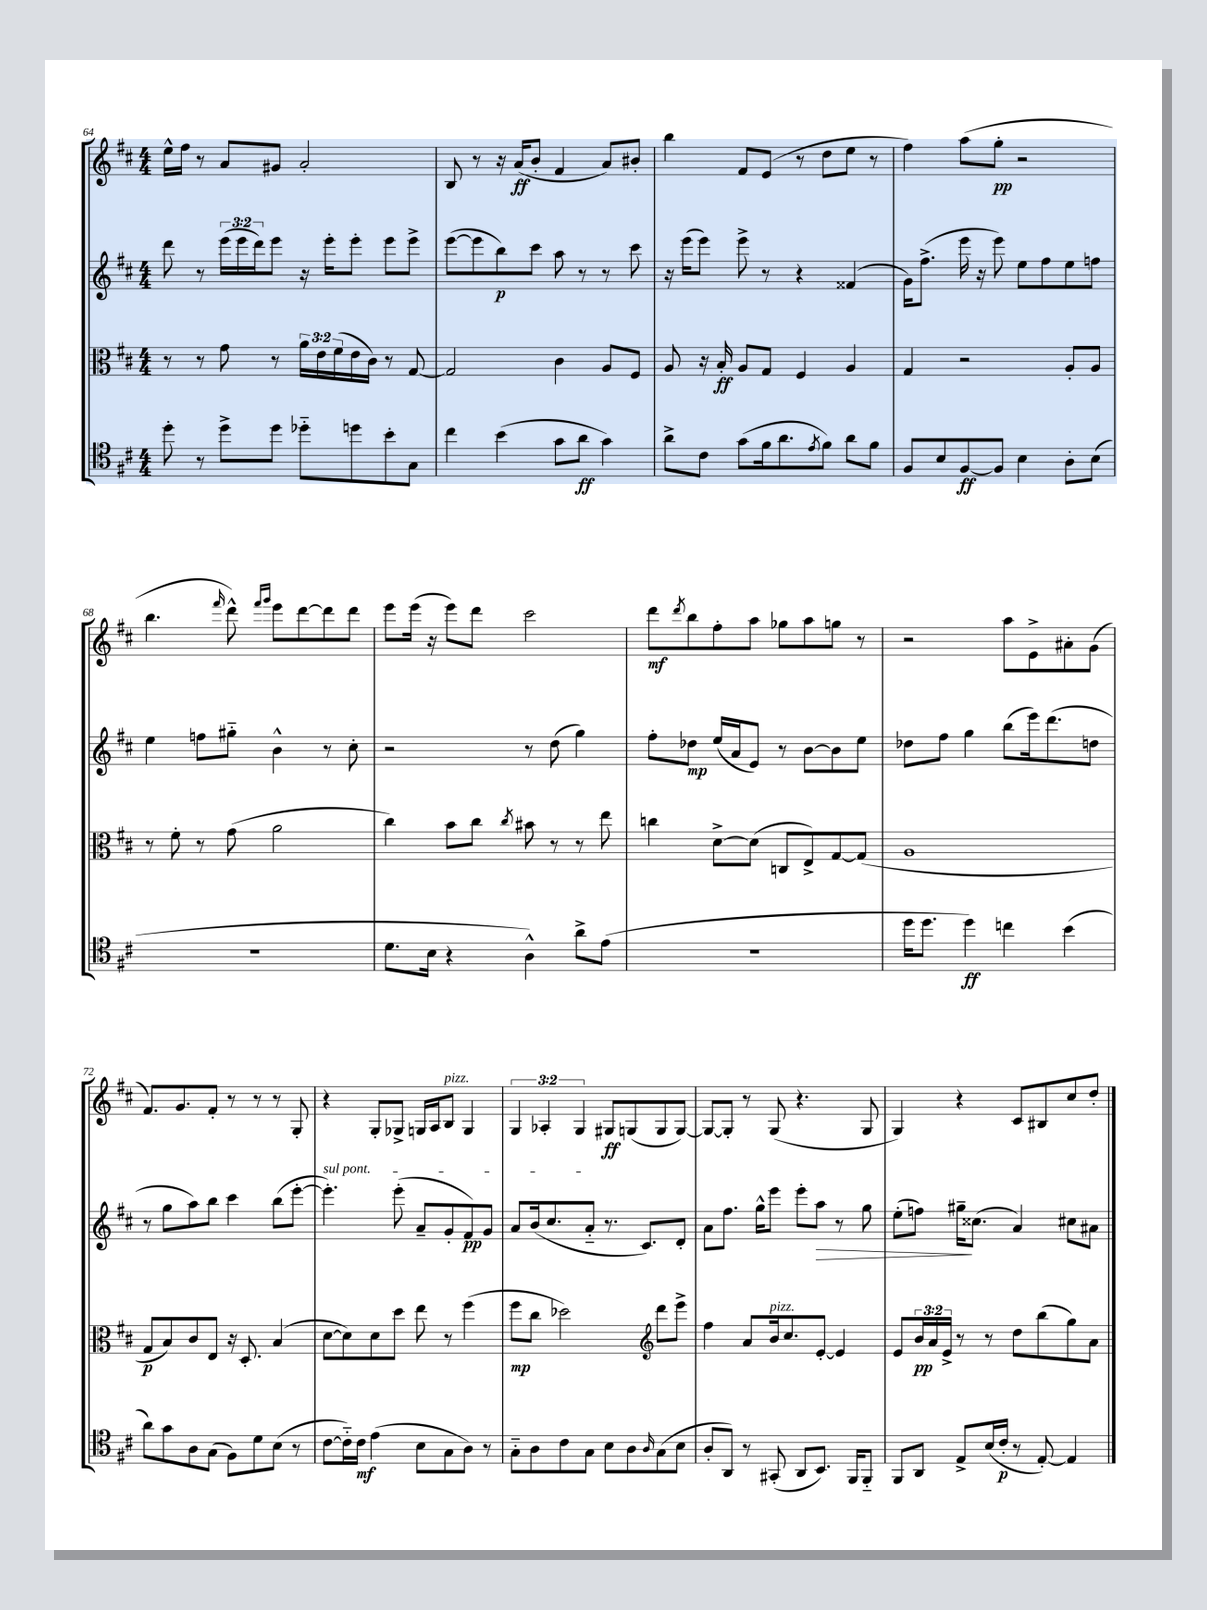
<<
\new StaffGroup <<
\new Staff = "s0" {
    \clef treble \key d \major \numericTimeSignature \time 4/4 \override Staff.TupletNumber.text = #tuplet-number::calc-fraction-text
    e''16-^ fis''16 r8 a'8 gis'8 a'2-. |
    b8 r8 r16 a'16\ff( b'8-. fis'4 a'8) bis'8-. |
    b''4 fis'8 e'8( r8 d''8 e''8 r8 |
    fis''4) a''8( g''8-.\pp r2 |
    b''4. \grace { fis'''16 } d'''8-^) \grace { fis'''16 g'''16 } e'''8 d'''8~ d'''8 d'''8 |
    e'''8 e'''16( r16 e'''8) d'''8 cis'''2 |
    d'''8\mf \acciaccatura { d'''8 } b''8 fis''8-. a''8 ges''8 a''8 g''8 r8 |
    r2 a''8 e'8-> ais'8-. g'8( |
    fis'8.) g'8. fis'8-. r8 r8 r8 g8-. |
    r4 g8-. ges8-> g16 a16 b8^\markup { \italic "pizz." } g4 |
    \tuplet 3/2 { g4 aes4-. g4 } gis8\ff g8( g8 g8~) |
    g8~ g8-. r8 g8( r4. g8 |
    g4) r4 cis'8 bis8 cis''8 d''8-. \bar "|." |
}
\new Staff = "s1" {
    \clef treble \key d \major \numericTimeSignature \time 4/4 \override Staff.TupletNumber.text = #tuplet-number::calc-fraction-text
    d'''8 r8 \tuplet 3/2 { e'''16( e'''16 d'''16) } e'''8 r16 e'''16-. e'''8-. e'''8 e'''8-> |
    e'''8~( e'''8 b''8\p) cis'''8 a''8 r8 r8 cis'''8 |
    r16 e'''16( e'''8) e'''8-> r8 r4 fisis'4( |
    g'16) fis''8.->( e'''16 r16 e'''8) e''8 fis''8 e''8 f''8 |
    e''4 f''8 gis''8-_ b'4-^ r8 cis''8-. |
    r2 r8 d''8( g''4) |
    fis''8-. des''8\mp e''16( a'16 e'8) r8 b'8~ b'8 e''8 |
    des''8 fis''8 g''4 b''8( e'''16) d'''8.( d''8 |
    r8 g''8 a''8) b''8 cis'''4 b''8( e'''8~-. |
    \once \override TextSpanner.bound-details.left.text = \markup { \italic "sul pont." } e'''4.-.\startTextSpan) e'''8-.( a'8-- g'8-. fis'8\pp) g'8 |
    a'8 b'16( cis''8. a'8-_\stopTextSpan r8. cis'8.) d'8-. |
    a'8 fis''8. g''16-^ e'''8 e'''8-. a''8\> r8 g''8 |
    e''8-.( f''8) gis''16--\! cisis''8.( a'4) cis''8 ais'8 \bar "|." |
}
\new Staff = "s2" {
    \clef alto \key d \major \numericTimeSignature \time 4/4 \override Staff.TupletNumber.text = #tuplet-number::calc-fraction-text
    r8 r8 g'8 r8 \tuplet 3/2 { a'16 e'16 fis'16( } e'16 cis'16) r8 g8~ |
    g2 cis'4 a8 fis8 |
    a8 r16 b16-.\ff a8 g8 fis4 a4 |
    g4 r2 a8-. a8 |
    r8 fis'8-. r8 g'8( a'2 |
    cis''4) b'8 cis''8 \acciaccatura { cis''8 } bis'8 r8 r8 e''8 |
    c''4 d'8~-> d'8( c8 e8->) g8~ g8( |
    a1 |
    g8\p b8) cis'8 e8 r16 d8.-. b4( |
    d'8~ d'8) d'8 d''8 e''8 r8 fis''4( |
    fis''8\mp cis''8 des''2) \clef treble d'''8 e'''8-> |
    fis''4 a'8 b'16^\markup { \italic "pizz." } cis''8. e'8~-. e'4 |
    e'8 \tuplet 3/2 { b'16\pp a'16 e'16-> } r8 r8 d''8 b''8( g''8) a'8 \bar "|." |
}
\new Staff = "s3" {
    \clef tenor \key d \major \numericTimeSignature \time 4/4
    d''8-. r8 d''8-> d''8 des''8-_ d''8 b'8-. g8 |
    cis''4 b'4( g'8 a'8\ff g'4) |
    a'8-> cis'8 g'8( fis'16 a'8. \acciaccatura { e'8 } fis'8) a'8 fis'8 |
    fis8 b8 fis8~\ff fis8 b4 a8-. b8( |
    R1 |
    d'8. b16 r4 a4-^) a'8-> e'8( |
    R1 |
    d''16 d''8. d''4\ff) c''4 b'4( |
    a'8) g'8 a8 g8( fis8) d'8 b8( r8 |
    cis'8~ cis'16-_) cis'16\mf e'4( b8 g8 a8) r8 |
    g8-_ a8 cis'8 g8 b8 a8 \grace { a16 } g8( b8 |
    a8-. a,8) r8 gis,8-.( a,8 b,8.) fis,16 fis,8-_ |
    fis,8 a,8 e8-> b16( cis'16-.\p r8 e8~-.) e4 \bar "|." |
}
>>
>>
\layout { \context { \Score currentBarNumber = #64 } }
